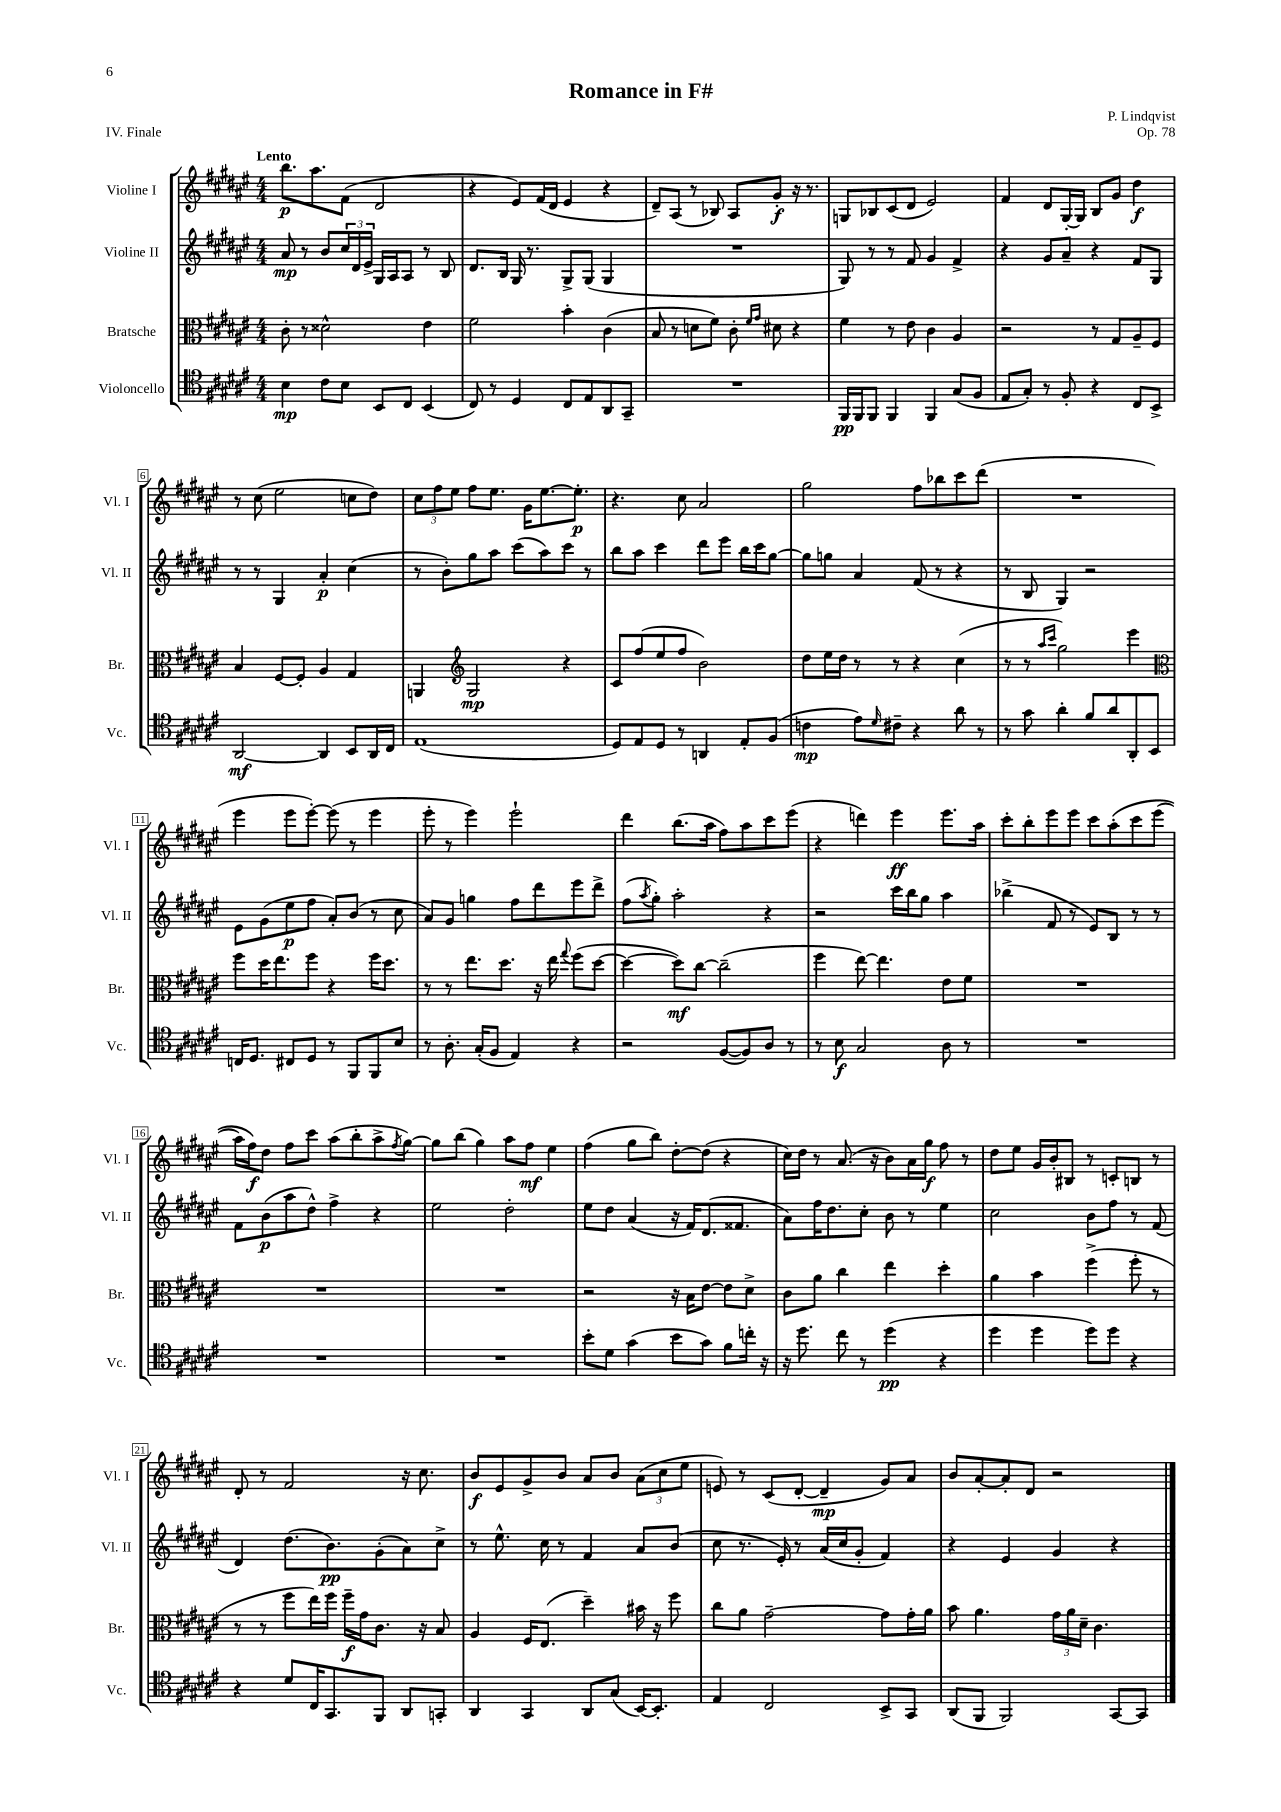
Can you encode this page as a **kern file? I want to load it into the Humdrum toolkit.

**kern	**kern	**kern	**kern
*staff4	*staff3	*staff2	*staff1
*clefC4	*clefC3	*clefG2	*clefG2
*k[f#c#g#d#a#e#]	*k[f#c#g#d#a#e#]	*k[f#c#g#d#a#e#]	*k[f#c#g#d#a#e#]
*M4/4	*M4/4	*M4/4	*M4/4
4B\	8c#'\	8a#/	8.bb\L
.	8r	8r	.
.	.	.	8.aa#\
8c#\L	2d##^^\	8b/L	.
8B\J	.	24cc#/L	(8f#\J
.	.	24d#/	.
.	.	24e#^/JJ	.
8BB/L	.	16G#/LL	2d#/
.	.	16A#/J	.
8C#/J	.	8A#/J	.
(4BB/	4e#\	8r	.
.	.	8B/	.
=	=	=	=
8C#/)	2f#\	8.d#/L	4r
8r	.	.	.
.	.	16B/Jk	.
4D#/	.	16G#/	8e#/L)
.	.	8.r	.
.	.	.	(16f#/L
.	.	.	16d#/JJ
8C#/L	4b'\	8G#^/L	4e#/
8E#/	.	(8G#/J	.
8AA#/	(4c#\	4G#/	4r
8GG#~/J	.	.	.
=	=	=	=
1r	8B/	1r	8d#~/L)
.	8r	.	(8A#/J
.	8d\L	.	8r
.	8f#\J)	.	8B-/)
.	8c#'\	.	8A#/L
.	16qqf#/LL	.	.
.	16qqg#/JJ	.	.
.	8d#\	.	8g#'/J
.	4r	.	16r
.	.	.	8.r
=	=	=	=
16FF#/LL	4f#\	8G#/)	8G/L
16FF#/J	.	.	.
8FF#/J	.	8r	8B-/
4FF#/	8r	8r	(8c#/
.	8e#\	8f#/	8d#/J
4FF#/	4c#\	4g#/	2e#/)
(8G#/L	4A#/	4f#^/	.
8F#/J	.	.	.
=	=	=	=
8E#/L	2r	4r	4f#/
8G#'/J)	.	.	.
8r	.	8g#/L	8d#/L
8F#'/	.	8a#~/J	[16G#'/L
.	.	.	16G#/]JJ
4r	8r	4r	8B/L
.	8G#/L	.	8g#/J
8C#/L	8A#~/	8f#/L	4dd#\
8BB^/J	8F#/J	8G#/J	.
=	=	=	=
[2AA#/	4B/	8r	8r
.	.	8r	(8cc#\
.	[8F#/L	4G#/	2ee#\
.	8F#'/]J	.	.
4AA#/]	4A#/	4a#'/	.
8BB/L	4G#/	(4cc#\	8cc\L
16AA#/L	.	.	8dd#\J)
16C#/JJ	.	.	.
=	=	=	=
(1E#	4AA/	8r	12cc#\L
.	.	.	12ff#\
.	.	8b'\L)	.
.	.	.	12ee#\J
*	*clefG2	*	*
.	2G#/	8gg#\	8ff#\L
.	.	8aa#\J	8.ee#\J
.	.	(8ccc#\L	.
.	.	.	16g#\LK
.	.	8aa#\)	[8.ee#\
.	4r	8ccc#\J	.
.	.	.	8.ee#'\]J
.	.	8r	.
=	=	=	=
8D#/L)	8c#/L	8bb\L	4.r
8E#/	(8ff#/	8aa#\J	.
8D#/J	8ee#/	4ccc#\	.
8r	8ff#/J	.	8cc#\
4AA/	2b\)	8ddd#\L	2a#/
.	.	8eee#\J	.
8E#'/L	.	16bb\LL	.
.	.	16ccc#\J	.
(8F#/J	.	[8gg#\J	.
=	=	=	=
4c\	8dd#\L	8gg#\]L	2gg#\
.	16ee#\L	8gg\J	.
.	16dd#\JJ	.	.
8e#\L)	8r	4a#/	.
16qqd#/	.	.	.
8c#~\J	8r	.	.
4r	4r	(8f#/	8ff#\L
.	.	8r	8bb-\
8a#\	(4cc#\	4r	8ccc#\
8r	.	.	(8ddd#\J
=	=	=	=
8r	8r	8r	1r
8g#\	8r	8B/	.
.	16qqaa#/LL	.	.
.	16qqccc#/JJ	.	.
4a#'\	2gg#\)	4G#/)	.
8f#/L	.	2r	.
8a#/	.	.	.
8AA#'/	4eee#\	.	.
8BB/J	.	.	.
=	=	=	=
*	*clefC3	*	*
16C/LK	8ff#\L	8e#\L	4eee#\
8.D#/J	.	.	.
.	16dd#\K	(8g#\	.
.	8.ee#\	.	.
8C#/L	.	8ee#\	8eee#\L
8D#/J	8ff#\J	8ff#\J	[8eee#'\J)
8r	4r	8a#'/L)	(8eee#\]
8FF#/L	.	(8b/J	8r
8FF#/	16ff#\LK	8r	4eee#\
.	8.dd#\J	.	.
8B/J	.	8cc#\	.
=	=	=	=
8r	8r	8a#/L)	8eee#'\
8.A#'\	8r	8g#/J	8r
.	8.ee#\L	4gg\	4eee#\)
(16G#'/LK	.	.	.
8F#/J	.	.	.
.	8.dd#\J	.	.
4E#/)	.	8ff#\L	2eee#`\
.	16r	8ddd#\	.
.	16ee#\	.	.
.	8qqgg#/	.	.
4r	(8ff#\L	8eee#\	.
.	[8dd#\J	8ddd#^\J	.
=	=	=	=
2r	4dd#\_	(8ff#\L	4ddd#\
.	.	8qaa#/	.
.	.	8gg#'\J)	.
.	8dd#\]L)	2aa#'\	(8.bb\L
.	[8cc#\J	.	.
.	.	.	16aa#\Jk
([8F#/L	(2cc#~\]	.	8ff#\L)
8F#/])	.	.	8aa#\
8A#/J	.	4r	8ccc#\
8r	.	.	(8eee#\J
=	=	=	=
8r	4ff#\	2r	4r
8B\	.	.	.
2G#/	[8ee#\)	.	4ddd\)
.	4.ee#\]	.	.
.	.	16ccc#\LL	4eee#\
.	.	16bb\J	.
.	.	8gg#\J	.
8A#\	8e#\L	4aa#\	8.eee#\L
8r	8f#\J	.	.
.	.	.	16aa#\Jk
=	=	=	=
1r	1r	(4bb-^\	8ccc#'\L
.	.	.	8bb'\
.	.	8f#/	8eee#\
.	.	8r	8eee#\J
.	.	8e#/L)	8ccc#\L
.	.	8B/J	&(8aa#'\
.	.	8r	8ccc#\
.	.	8r	(8eee#\J
=	=	=	=
1r	1r	8f#\L	16aa#\LL)
.	.	.	16ff#\J&)
.	.	(8b\	8dd#\J
.	.	8aa#\	8ff#\L
.	.	8dd#^^\J)	8ccc#\J
.	.	4ff#^\	(8aa#\L
.	.	.	8bb'\
.	.	4r	8aa#^\
.	.	.	8qff#/
.	.	.	[8gg#\J)
=	=	=	=
1r	1r	2ee#\	8gg#\]L
.	.	.	(8bb\J
.	.	.	4gg#\)
.	.	2dd#'\	8aa#\L
.	.	.	8ff#\J
.	.	.	4ee#\
=	=	=	=
8b'\L	2r	8ee#\L	(4ff#\
8d#\J	.	8dd#\J	.
(4g#\	.	(4a#/	8gg#\L
.	.	.	8bb\J)
8b\L	16r	16r	[8dd#'\L
.	16B\LK	16f#/LK)	.
8g#\J)	[8e#\J	(8.d#/	(8dd#\]J
8f#\L	8e#\]L	.	4r
.	.	8.f##/J	.
16cc'\Jk	8d#^\J	.	.
16r	.	.	.
=	=	=	=
16r	8c#\L	8a#\L)	16cc#\LL)
8.dd#\	.	.	16dd#\JJ
.	8a#\J	16ff#\K	8r
.	.	8.dd#\	.
8cc#\	4cc#\	.	(8.a#/
8r	.	8cc#'\J	.
.	.	.	16r
(4dd#\	4ee#\	8b\	8b\L)
.	.	8r	16a#\L
.	.	.	16gg#\JJ
4r	4dd#'\	4ee#\	8ff#\
.	.	.	8r
=	=	=	=
4dd#\	4a#\	2cc#\	8dd#\L
.	.	.	8ee#\J
4dd#\	4b\	.	16g#/LL
.	.	.	16b'/J
.	.	.	8B#/J
8dd#\L)	(4ff#^\	8b\L	8r
8dd#\J	.	8ff#\J	8c'/L
4r	8ff#'\	8r	8B/J
.	8r	(8f#/	8r
=	=	=	=
4r	8r	4d#/)	8d#'/
.	8r	.	8r
8d#/L	8ff#\L	(8.dd#\L	2f#/
16C#/K	16ee#\L)	.	.
8.GG#/	16ff#\JJ	8.b\)	.
.	16ff#~\LL	.	.
.	16g#\J	.	.
8FF#/J	8.c#\J	(8g#'\	.
8AA#/L	.	8a#\)	16r
.	16r	.	8.cc#\
8GG'/J	8B/	8cc#^\J	.
=	=	=	=
4AA#/	4A#/	8r	8b/L
.	.	8.ee#^^\	8e#/
4GG#/	16F#/LK	.	8g#^/
.	(8.E#/J	16cc#\	.
.	.	8r	8b/J
8AA#/L	4dd#~\)	4f#/	8a#/L
(8G#/J	.	.	8b/J
[16BB/LK)	16b#\	8a#/L	(12a#\L
8.BB'/]J	16r	.	.
.	.	.	12cc#\
.	8ff#\	(8b/J	.
.	.	.	12ee#\J
=	=	=	=
4E#/	8cc#\L	8cc#\	8e/)
.	8a#\J	8.r	8r
2C#/	[2g#~\	.	(8c#/L
.	.	16e#'/)	.
.	.	8r	[8d#'/J
.	.	(16a#/LL	4d#~/]
.	.	16cc#/J	.
.	.	8g#'/J	.
8BB^/L	8g#\]L	4f#/)	8g#/L)
8GG#/J	16g#'\L	.	8a#/J
.	16a#\JJ	.	.
=	=	=	=
(8AA#/L	8b\	4r	8b/L
8FF#/J	4.a#\	.	[8a#'/
2FF#/)	.	4e#/	8a#'/]
.	.	.	8d#/J
.	24g#\LL	4g#/	2r
.	24a#\	.	.
.	24d#~\JJ	.	.
.	4.c#\	.	.
[8GG#/L	.	4r	.
8GG#/]J	.	.	.
==	==	==	==
*-	*-	*-	*-
